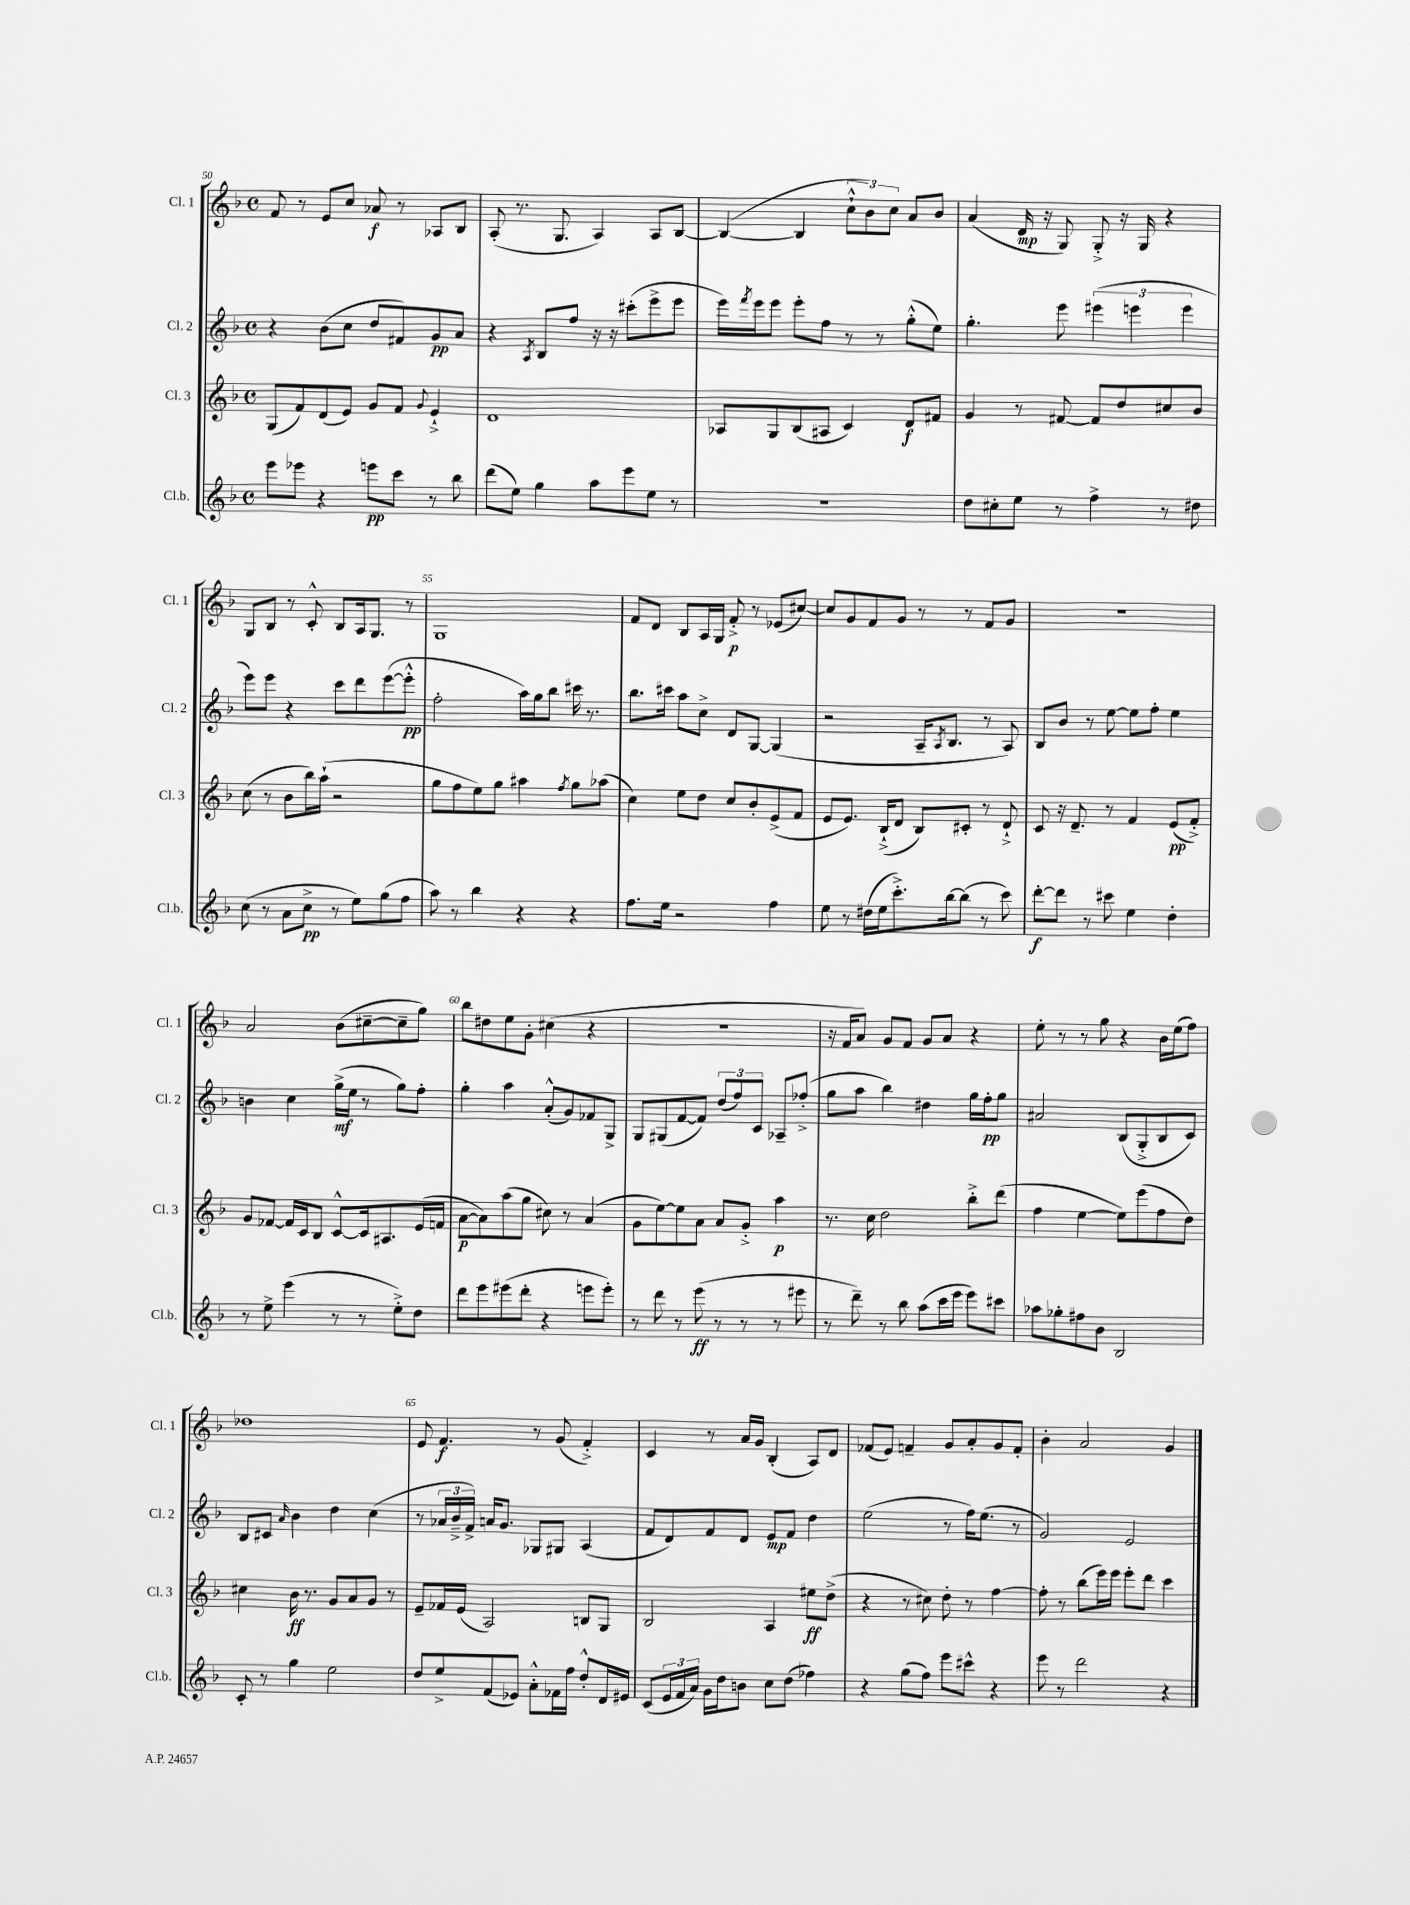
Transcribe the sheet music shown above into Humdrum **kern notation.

**kern	**dynam	**kern	**dynam	**kern	**dynam	**kern	**dynam
*part4	*part4	*part3	*part3	*part2	*part2	*part1	*part1
*staff4	*staff4	*staff3	*staff3	*staff2	*staff2	*staff1	*staff1
*I"Cl.b.	*	*I"Cl. 3	*	*I"Cl. 2	*	*I"Cl. 1	*
*I'Cl.b.	*	*I'Cl. 3	*	*I'Cl. 2	*	*I'Cl. 1	*
*clefG2	*	*clefG2	*	*clefG2	*	*clefG2	*
*k[b-]	*	*k[b-]	*	*k[b-]	*	*k[b-]	*
*M4/4	*	*M4/4	*	*M4/4	*	*M4/4	*
*met(c)	*	*met(c)	*	*met(c)	*	*met(c)	*
=50	=50	=50	=50	=50	=50	=50	=50
8eee\L	.	(8G/L	.	4r	.	8f/	.
8eee-X\J	.	8f/)	.	.	.	8r	.
4r	.	(8d/	.	(8b-\L	.	8e/L	.
.	.	8e/J)	.	8cc\J	.	8cc/J	.
8eeen\L	pp	8g/L	.	8dd/L	.	8a-X/	f
8ccc\J	.	8f/J	.	8f#X/)	.	8r	.
.	.	8qqg/	.	.	.	.	.
8r	.	4e`^/	.	8g/	pp	8A-X/L	.
8bb-\	.	.	.	8a/J	.	8B-/J	.
=51	=51	=51	=51	=51	=51	=51	=51
(8ddd\L	.	1d	.	4r	.	(8A'/	.
8ee\J)	.	.	.	.	.	8.r	.
.	.	.	.	8qA/	.	.	.
4gg\	.	.	.	8B-/L	.	.	.
.	.	.	.	.	.	8.G/	.
.	.	.	.	8ff/J	.	.	.
8aa\L	.	.	.	16r	.	4A/)	.
.	.	.	.	16r	.	.	.
8eee\	.	.	.	(8ccc#X'\L	.	.	.
8ee\J	.	.	.	8eee^\	.	8A/L	.
8r	.	.	.	8eee\J	.	[8B-/J	.
=52	=52	=52	=52	=52	=52	=52	=52
1r	.	8A-X/L	.	16eee\LL)	.	(4B-/_	.
.	.	.	.	8qfff/	.	.	.
.	.	.	.	16eee\J	.	.	.
.	.	8G/	.	8eee\J	.	.	.
.	.	(8B-/	.	8eee'\L	.	4B-/]	.
.	.	8A#X/J	.	8ff\J	.	.	.
.	.	4c/)	.	8r	.	12cc`^^\L	.
.	.	.	.	.	.	12b-\)	.
.	.	.	.	8r	.	.	.
.	.	.	.	.	.	12cc\J	.
.	.	8d/L	f	(8gg'^^\L	.	8a/L	.
.	.	8f#X/J	.	8ee\J)	.	8b-/J	.
=53	=53	=53	=53	=53	=53	=53	=53
8dd\L	.	4g/	.	4.gg'\	.	(4a/	.
8cc#X'\	.	.	.	.	.	.	.
8ee\J	.	8r	.	.	.	16d/	mp
.	.	.	.	.	.	16r	.
8r	.	[8f#X/	.	8eee\	.	8G/)	.
4ff^\	.	8f#/L]	.	(6eee#X\	.	8G'^/	.
.	.	8dd/	.	.	.	16r	.
.	.	.	.	6eeen\	.	.	.
.	.	.	.	.	.	16G/	.
8r	.	8cc#X/	.	.	.	4r	.
.	.	.	.	6eee\	.	.	.
8dd#X\	.	8b-/J	.	.	.	.	.
!!LO:LB:g=z
=54	=54	=54	=54	=54	=54	=54	=54
(8cc\	.	(8cc\	.	8eee\L)	.	8G/L	.
8r	.	8r	.	8eee\J	.	8B-/J	.
8a\L	.	8b-\L	.	4r	.	8r	.
8cc^\J	pp	16bb-\L)	.	.	.	8c'^^/	.
.	.	(16aa`\JJ	.	.	.	.	.
8r	.	2r	.	8ccc\L	.	8B-/L	.
8ee\L)	.	.	.	8ddd\	.	16A/k	.
.	.	.	.	.	.	8.G/J	.
(8gg\	.	.	.	([8eee\	.	.	.
8ff\J	.	.	.	8eee'^^\J]	pp	8r	.
=55	=55	=55	=55	=55	=55	=55	=55
8aa\)	.	8gg\L	.	2ff'\	.	1G	.
8r	.	8ff\	.	.	.	.	.
4bb-\	.	8ee\)	.	.	.	.	.
.	.	8gg\J	.	.	.	.	.
4r	.	4aa#X\	.	16aa\LL)	.	.	.
.	.	.	.	16gg\J	.	.	.
.	.	.	.	8bb-\J	.	.	.
.	.	8qff/	.	.	.	.	.
4r	.	8gg\L	.	16ccc#X\	.	.	.
.	.	.	.	8.r	.	.	.
.	.	(8aa-X\J	.	.	.	.	.
=56	=56	=56	=56	=56	=56	=56	=56
8.ff\L	.	4cc\)	.	8.bb-\L	.	8f/L	.
.	.	.	.	.	.	8d/J	.
16ee\Jk	.	.	.	16ccc#X\Jk	.	.	.
2r	.	8ee\L	.	8aa\L	.	8B-/L	.
.	.	8dd\J	.	8cc^\J	.	16A/L	.
.	.	.	.	.	.	16G/JJ	.
.	.	8cc/L	.	8d/L	.	8f'^/	p
.	.	8b-'/	.	[8G/J	.	8r	.
4ff\	.	(8e^/	.	(4G/]	.	(8e-X/L	.
.	.	8f/J	.	.	.	[8cc#X/J)	.
=57	=57	=57	=57	=57	=57	=57	=57
8ee\	.	8e/L	.	2r	.	8cc#/L]	.
8r	.	8.e/J)	.	.	.	8g/	.
(16dd#X\LL	.	.	.	.	.	8f/	.
16ee\J	.	(16B-`^/KL	.	.	.	.	.
8.ccc'^\)	.	8d/J	.	.	.	8g/J	.
.	.	8B-/L)	.	16A~/KL	.	8r	.
.	.	.	.	8qA/	.	.	.
[16bb-\k	.	.	.	8.B-/J	.	.	.
(8bb-\J]	.	8c#X'/J	.	.	.	8r	.
8r	.	8r	.	8r	.	8f/L	.
8ccc\)	.	8d`^/	.	8A/)	.	8g/J	.
=58	=58	=58	=58	=58	=58	=58	=58
[8ddd'\L	f	8c/	.	8B-/L	.	1r	.
8ddd\J]	.	16r	.	8b-/J	.	.	.
.	.	8.d~/	.	.	.	.	.
8r	.	.	.	8r	.	.	.
8ccc#X\	.	8r	.	[8ee\	.	.	.
4ee\	.	4f/	.	8ee\L]	.	.	.
.	.	.	.	8ff'\J	.	.	.
4dd'\	.	(8e/L	pp	4ee\	.	.	.
.	.	8f'^/J)	.	.	.	.	.
!!LO:LB:g=z
=59	=59	=59	=59	=59	=59	=59	=59
8r	.	8g/L	.	4bn\	.	2a/	.
8ee^\	.	[8f-X/J	.	.	.	.	.
(4eee\	.	16f-/LL]	.	4cc\	.	.	.
.	.	16c/J	.	.	.	.	.
.	.	8B-/J	.	.	.	.	.
8r	.	[8c^^/L	.	(16gg^\LL	mf	(8b-\L	.
.	.	.	.	16ee\JJ	.	.	.
8r	.	16c/k]	.	8r	.	[8cc#X~\	.
.	.	8.A#X/	.	.	.	.	.
8ee'^\L)	.	.	.	8gg\L)	.	8cc#~\]	.
8dd\J	.	(16e/L	.	8ff'\J	.	8gg\J)	.
.	.	16fn/JJ	.	.	.	.	.
=60	=60	=60	=60	=60	=60	=60	=60
8ddd\L	.	[8a\L	p	4gg'\	.	8bb-\L	.
8eee\	.	8a\])	.	.	.	8dd#X\	.
(8eee#X\	.	(8aa\	.	4aa\	.	8ee\	.
8ddd'\J	.	8gg\J	.	.	.	8g'\J	.
4r	.	8cc#X\)	.	(8a'^^/L	.	(4cc#X\	.
.	.	8r	.	8g/)	.	.	.
8eeen\L	.	(4a/	.	8f-X/	.	4r	.
8eee'\J)	.	.	.	8G^/J	.	.	.
=61	=61	=61	=61	=61	=61	=61	=61
8r	.	8g\L	.	8G/L	.	1r	.
8ddd\	.	[8ee\)	.	(8G#X/	.	.	.
8r	.	8ee\]	.	[8f/	.	.	.
(8eee\	ff	8a\J	.	8f/J])	.	.	.
8r	.	8a/L	.	(12dd/L	.	.	.
.	.	.	.	12ff/)	.	.	.
8r	.	8g'^/J	.	.	.	.	.
.	.	.	.	12c/J	.	.	.
8r	.	4aa\	p	8A-X~/L	.	.	.
8eee#X\	.	.	.	(8ff-X'^/J	.	.	.
=62	=62	=62	=62	=62	=62	=62	=62
8r	.	8.r	.	8gg\L	.	16r	.
.	.	.	.	.	.	16f/KL	.
8ddd~\)	.	.	.	8aa\J	.	8a/J)	.
.	.	16cc\	.	.	.	.	.
8r	.	2dd\	.	4bb-\)	.	8g/L	.
8bb-\	.	.	.	.	.	8f/J	.
(8aa\L	.	.	.	4dd#X\	.	8g/L	.
16ccc\L	.	.	.	.	.	8a/J	.
16eee\JJ	.	.	.	.	.	.	.
8eee\L)	.	8bb-'^\L	.	16gg\LL	.	4r	.
.	.	.	.	16ff'\J	pp	.	.
8ccc#X\J	.	(8ddd\J	.	8gg\J	.	.	.
=63	=63	=63	=63	=63	=63	=63	=63
8aa-X\L	.	4ff\	.	2a#X/	.	8ee'\	.
8gg-X'\	.	.	.	.	.	8r	.
8ff#X\	.	[4ee\	.	.	.	8r	.
8b-\J	.	.	.	.	.	8gg\	.
2B-/	.	8ee\L])	.	(8B-/L	.	4r	.
.	.	(8eee\	.	8G'^/	.	.	.
.	.	8ff\	.	8B-/	.	16b-\LL	.
.	.	.	.	.	.	(16ee\J	.
.	.	8dd\J)	.	8c/J)	.	8ff\J)	.
!!LO:LB:g=z
=64	=64	=64	=64	=64	=64	=64	=64
8c'/	.	4cc#X\	.	8B-/L	.	1dd-X	.
8r	.	.	.	8c#X/J	.	.	.
.	.	.	.	16qqa/	.	.	.
4gg\	.	16b-\	ff	4b-\	.	.	.
.	.	8.r	.	.	.	.	.
2ee\	.	8g/L	.	4dd\	.	.	.
.	.	8a/	.	.	.	.	.
.	.	8g/J	.	(4cc\	.	.	.
.	.	8r	.	.	.	.	.
=65	=65	=65	=65	=65	=65	=65	=65
8dd/L	.	8e~/L	.	8r	.	8e/	.
8ee^/	.	16f-X/L	.	24a-X/LL	.	4.f/	f
.	.	.	.	24b-~^/	.	.	.
.	.	(16e/JJ	.	.	.	.	.
.	.	.	.	24f^/JJ)	.	.	.
(8f/	.	2A/)	.	16an/KL	.	.	.
.	.	.	.	8.g/J	.	.	.
8e-X/J)	.	.	.	.	.	.	.
8a'^^\L	.	.	.	8G-X/L	.	8r	.
16f-X\L	.	.	.	8G#X/J	.	(8g/	.
16ff\JJ	.	.	.	.	.	.	.
8dd'^^/L	.	8Bn/L	.	(4A/	.	4f'^/)	.
16d/L	.	8G/J	.	.	.	.	.
16e#X/JJ	.	.	.	.	.	.	.
=66	=66	=66	=66	=66	=66	=66	=66
(8c/L	.	2B-/	.	8f/L	.	4c/	.
24e/L	.	.	.	8d/)	.	.	.
24f/	.	.	.	.	.	.	.
24a/JJ)	.	.	.	.	.	.	.
16g\LL	.	.	.	8f/	.	8r	.
16dd\J	.	.	.	.	.	.	.
8bn\J	.	.	.	8d/J	.	16a/LL	.
.	.	.	.	.	.	16g/JJ	.
8cc\L	.	4A/	.	8e/L	mp	(4B-'/	.
(8dd\J	.	.	.	8f/J	.	.	.
4ff-X\)	.	8ee#X\L	ff	4dd\	.	8A/L)	.
.	.	(8dd^\J	.	.	.	8d/J	.
=67	=67	=67	=67	=67	=67	=67	=67
4r	.	4r	.	(2ee\	.	(8f-X/L	.
.	.	.	.	.	.	8e/J)	.
(8gg\L	.	8r	.	.	.	4fn~/	.
8ff\J)	.	8cc#X\)	.	.	.	.	.
8eee\L	.	8dd'\	.	8r	.	8g/L	.
8ccc#X^^\J	.	8r	.	16ff\KL)	.	8a'/	.
.	.	.	.	(8.ee\J	.	.	.
4r	.	[4ff\	.	.	.	8g/	.
.	.	.	.	8r	.	8f'/J	.
=68	=68	=68	=68	=68	=68	=68	=68
8eee\	.	8ff'\]	.	2g/)	.	4b-'\	.
8r	.	8r	.	.	.	.	.
2ddd\	.	(8bb-\L	.	.	.	2a/	.
.	.	16eee\L)	.	.	.	.	.
.	.	16eee\JJ	.	.	.	.	.
.	.	8eee'\L	.	2e/	.	.	.
.	.	8ddd\J	.	.	.	.	.
4r	.	4ccc\	.	.	.	4g/	.
==	==	==	==	==	==	==	==
*-	*-	*-	*-	*-	*-	*-	*-
